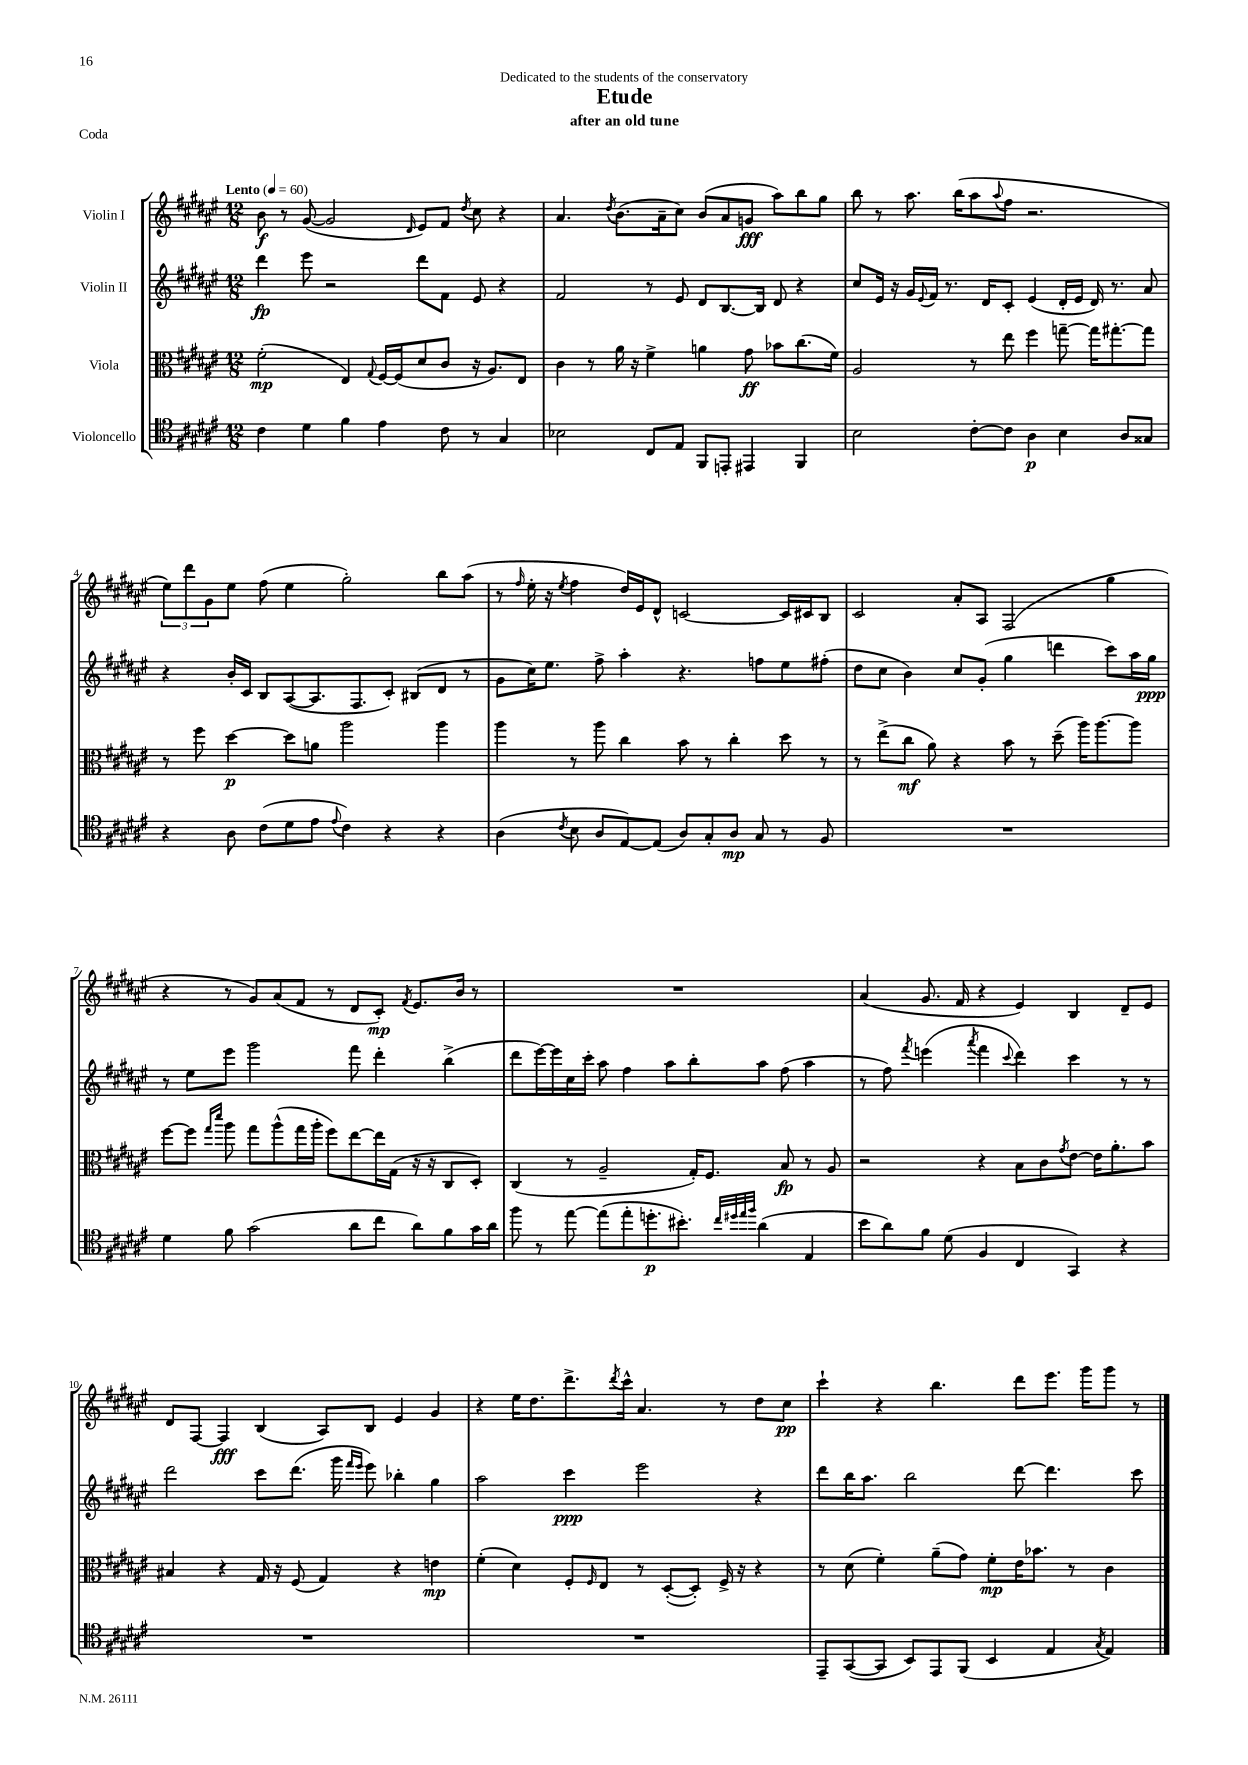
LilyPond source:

\header { title = "Etude" subtitle = "after an old tune" dedication = "Dedicated to the students of the conservatory" piece = "Coda" }
<<
\new StaffGroup <<
\new Staff = "s0" \with { instrumentName = "Violin I" } {
    \clef treble \key fis \major \numericTimeSignature \time 12/8 \tempo "Lento" 4 = 60
    b'8\f r8 gis'8~( gis'2 \grace { dis'16 } eis'8) fis'8 \acciaccatura { dis''8 } cis''8 r4 |
    ais'4. \acciaccatura { dis''8 } b'8.( ais'16-- cis''8) b'8( ais'8 g'8\fff ais''8) b''8 gis''8 |
    b''8 r8 ais''8. b''16( ais''8 \appoggiatura { ais''8 } fis''8 r2. |
    \tuplet 3/2 { eis''8) dis'''8 gis'8 } eis''8 fis''8( eis''4 gis''2-.) b''8 ais''8( |
    r8 \grace { fis''16 } eis''16-. r16 \acciaccatura { eis''8 } fis''4 dis''16) eis'16 dis'8-^ c'2~ c'16 cis'16 b8 |
    cis'2 ais'8-. ais8 fis2( gis''4 |
    r4 r8 gis'8) ais'8( fis'8 r8 dis'8 cis'8-.\mp) \acciaccatura { fis'8 } eis'8. b'16 r8 |
    R1. |
    ais'4( gis'8. fis'16 r4 eis'4) b4 dis'8-- eis'8 |
    dis'8 fis8~ fis4\fff b4( ais8) b8 eis'4 gis'4 |
    r4 eis''16 dis''8. dis'''8.-> \acciaccatura { dis'''8 } cis'''16-^ ais'4. r8 dis''8 cis''8\pp |
    cis'''4-! r4 b''4. dis'''8 eis'''8. gis'''16 gis'''8 r8 \bar "|." |
}
\new Staff = "s1" \with { instrumentName = "Violin II" } {
    \clef treble \key fis \major \numericTimeSignature \time 12/8
    dis'''4\fp eis'''8 r2 dis'''8 fis'8 eis'8 r4 |
    fis'2 r8 eis'8 dis'8 b8.~ b16 dis'8 r4 |
    cis''8 eis'16 r16 gis'16 \appoggiatura { eis'8 } fis'16 r8. dis'16 cis'8-. eis'4( dis'16-. eis'16 dis'16) r8. ais'8 |
    r4 b'16-. cis'16 b8 ais8~( ais8. fis8. cis'8-.) bis8( dis'8 r8 |
    gis'8 cis''16) eis''8. fis''8-> ais''4-. r4. f''8 eis''8 fis''8-.( |
    dis''8 cis''8 b'4) cis''8 gis'8-.( gis''4 d'''4 cis'''8) ais''16 gis''16\ppp |
    r8 eis''8 eis'''8 gis'''2 fis'''8 dis'''4-. b''4->( |
    dis'''8 eis'''16~) eis'''16 cis''16 cis'''16-. ais''8 fis''4 ais''8 b''8-. ais''8 fis''8( ais''4 |
    r8 fis''8) \acciaccatura { fis'''8 } e'''4( \acciaccatura { ais'''8 } fis'''4 \appoggiatura { cis'''8 } dis'''4) cis'''4 r8 r8 |
    dis'''2 cis'''8 dis'''8.( gis'''16 \grace { fis'''16 eis'''16 } eis'''8) bes''4-. gis''4 |
    ais''2 cis'''4\ppp eis'''2 r4 |
    dis'''8 b''16 ais''8. b''2 dis'''8~ dis'''4. cis'''8 \bar "|." |
}
\new Staff = "s2" \with { instrumentName = "Viola" } {
    \clef alto \key fis \major \numericTimeSignature \time 12/8
    fis'2-.\mp( eis4) \appoggiatura { gis8 } fis16~ fis16( dis'8 cis'8 r16 ais8.) eis8 |
    cis'4 r8 ais'16 r16 fis'4-> a'4 gis'8\ff bes'8 cis''8.( fis'16) |
    ais2 r8 eis''8 fis''4 g''8~-- g''16 gis''8.~-. gis''8 |
    r8 fis''8 dis''4~\p dis''8 a'8 ais''2 ais''4 |
    ais''4 r8 ais''8 cis''4 b'8 r8 cis''4-. dis''8 r8 |
    r8 eis''8->( cis''8\mf ais'8) r4 b'8 r8 dis''8--( ais''16) ais''8.~ ais''8 |
    fis''8~ fis''8 \grace { gis''16 dis'''16 } ais''8 gis''8 ais''8-^( gis''16 ais''16-. fis''8) eis''8~ eis''16 gis16( r16 r16 cis8 dis8-.) |
    cis4( r8 ais2-- gis16-.) fis8. b8\fp r8 ais8 |
    r2 r4 b8 cis'8 \acciaccatura { gis'8 } eis'8~ eis'16 ais'8.-. b'8 |
    bis4 r4 gis16 r16 fis8( gis4) r4 e'4\mp |
    fis'4-.( dis'4) fis8-. \grace { fis16 } eis8 r8 dis8~-.( dis8-.) fis16-> r16 r4 |
    r8 dis'8( fis'4-.) ais'8--( gis'8) fis'8-.\mp eis'16 bes'8. r8 cis'4 \bar "|." |
}
\new Staff = "s3" \with { instrumentName = "Violoncello" } {
    \clef tenor \key fis \major \numericTimeSignature \time 12/8
    cis'4 dis'4 fis'4 eis'4 cis'8 r8 gis4 |
    bes2 cis8 eis8 fis,8 e,8-. eis,4 fis,4 |
    b2 cis'8~-. cis'8 ais4\p b4 ais8 gisis8 |
    r4 ais8 cis'8( dis'8 eis'8 \appoggiatura { eis'8 } cis'4) r4 r4 |
    ais4( \acciaccatura { cis'8 } b8 ais8 eis8~) eis8( ais8) gis8-. ais8\mp gis8 r8 fis8 |
    R1. |
    dis'4 fis'8 gis'2( ais'8 cis''8 ais'8) fis'8 gis'16 ais'16 |
    fis''8 r8 eis''8~ eis''8( eis''8-. d''8.-.\p bis'8.-.) \grace { cis''32 dis''32 eis''32 fis''32 } ais'4( eis4 |
    b'8 ais'8) fis'8 dis'8( fis4 cis4 gis,4) r4 |
    R1. |
    R1. |
    eis,8-- gis,8~( gis,8 b,8) eis,8 fis,8( b,4 eis4 \acciaccatura { gis8 } eis4) \bar "|." |
}
>>
>>
